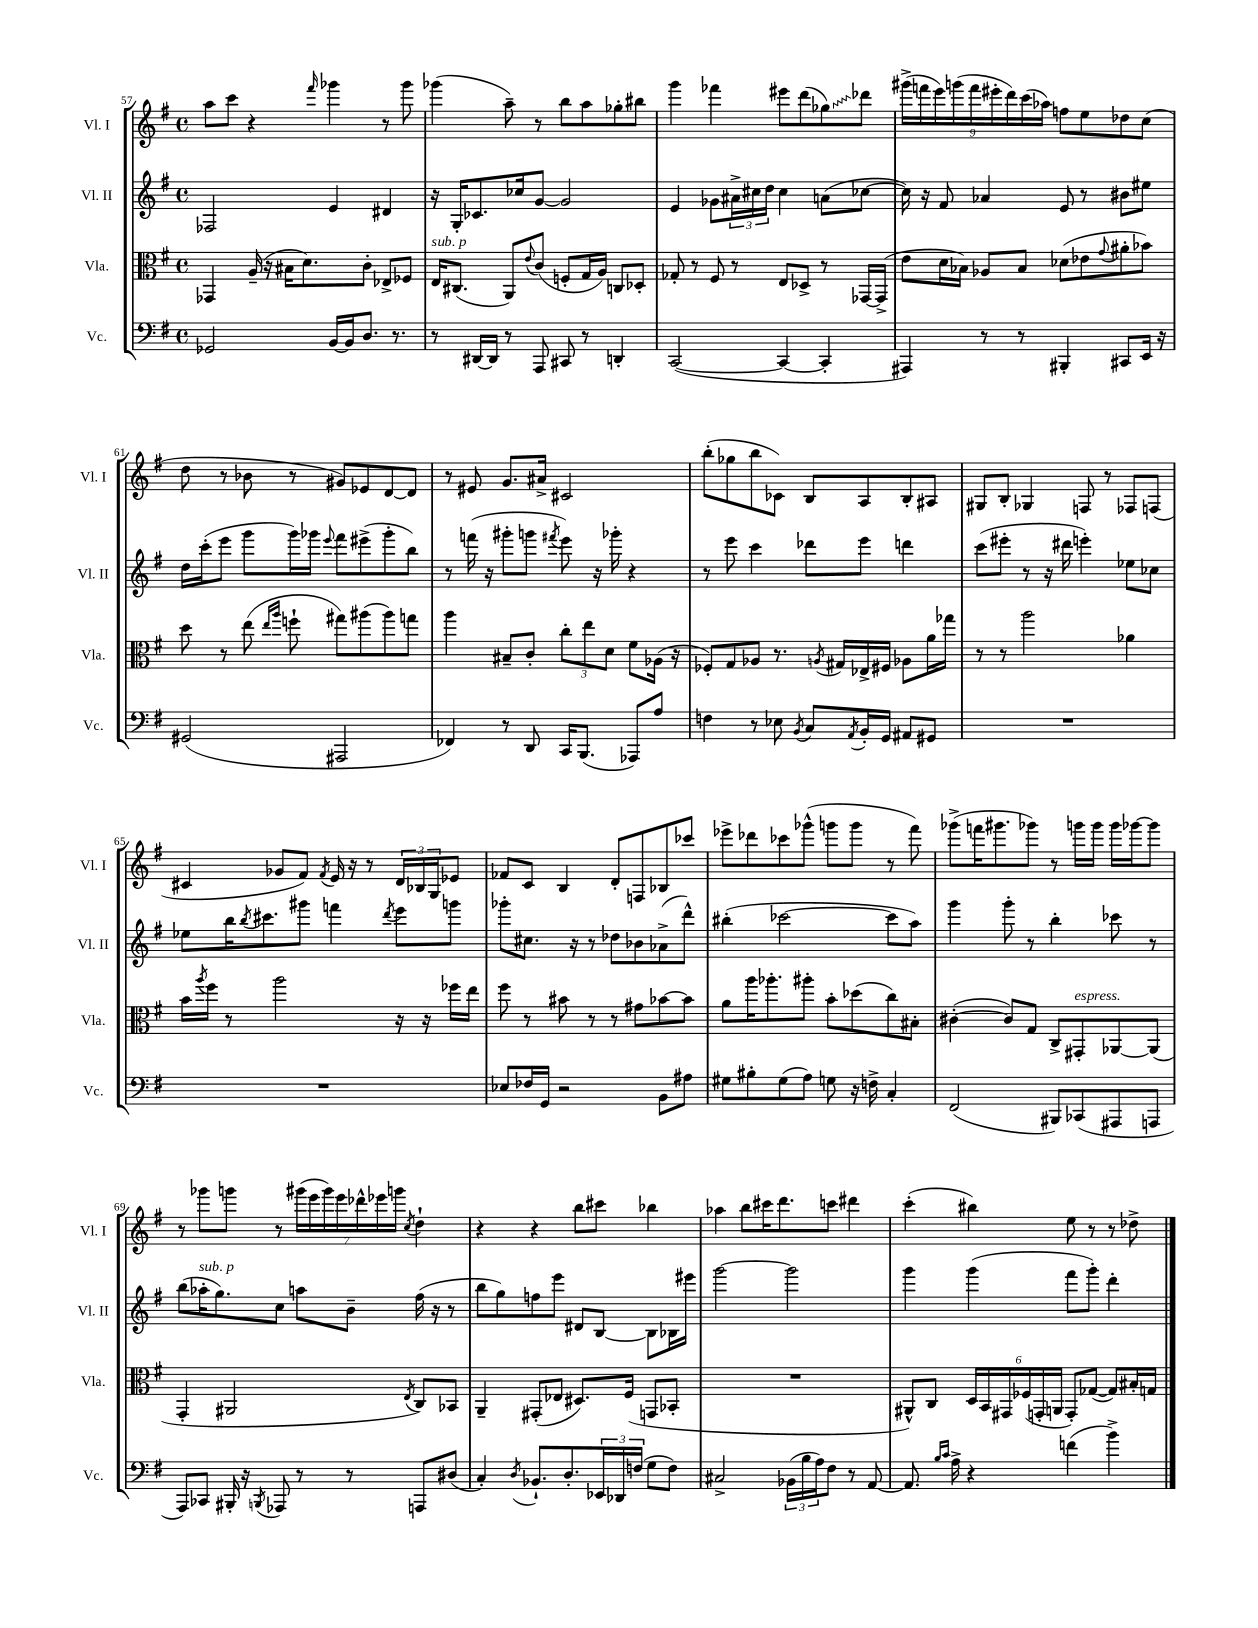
<<
\new StaffGroup <<
\new Staff = "s0" \with { instrumentName = "Vl. I" shortInstrumentName = "Vl. I" } {
    \clef treble \key g \major \defaultTimeSignature \time 4/4
    a''8 c'''8 r4 \grace { fis'''16 } ges'''4 r8 ges'''8 |
    ges'''4( a''8--) r8 b''8 a''8 ges''8-. bis''8 |
    g'''4 fes'''4 eis'''8 d'''8( \once \override Glissando.style = #'zigzag ges''8\glissando) des'''8 |
    \tuplet 9/8 { gis'''16->( f'''16 e'''16) g'''16( f'''16 eis'''16-. d'''16) c'''16( aes''16) } f''8 e''8 des''8 c''8( |
    d''8 r8 bes'8 r8 gis'8) ees'8 d'8~ d'8 |
    r8 eis'8 g'8. ais'16-> cis'2 |
    b''8-.( ges''8 b''8 ces'8) b8 a8 b8-. ais8 |
    gis8 b8-. ges4 f8 r8 fes8 f8( |
    cis'4 ges'8 fis'8) \acciaccatura { fis'8 } e'16 r16 r8 \tuplet 3/2 { d'16 bes16 g16 } ees'8 |
    fes'8 c'8 b4 d'8-. f8 bes8 ces'''8 |
    ees'''8-> des'''8 ces'''8 ges'''8-^( g'''8 g'''8 r8 fis'''8) |
    ges'''8->( f'''16 gis'''8. ges'''8) r8 g'''16 g'''16 g'''16 ges'''16~ ges'''8 |
    r8 ges'''8 g'''8 r8 \tuplet 7/4 { gis'''16( e'''16 gis'''16) e'''16 des'''16-^ ees'''16 g'''16 } \acciaccatura { c''8 } d''4-! |
    r4 r4 b''8 cis'''8 bes''4 |
    aes''4 b''8 cis'''16 d'''8. c'''8 dis'''4 |
    c'''4-.( bis''4) e''8 r8 r8 des''8-> \bar "|." |
}
\new Staff = "s1" \with { instrumentName = "Vl. II" shortInstrumentName = "Vl. II" } {
    \clef treble \key g \major \defaultTimeSignature \time 4/4
    fes2 e'4 dis'4 |
    r16 g16-. ces'8. ces''16 g'8~ g'2 |
    e'4 ges'8 \tuplet 3/2 { ais'16-> cis''16 d''16 } cis''4 a'8( ces''8~ |
    ces''16) r16 fis'8 aes'4 e'8 r8 bis'8 eis''8 |
    d''16 c'''16-.( e'''8 g'''8 g'''16) ges'''16 \appoggiatura { e'''8 } fis'''8 eis'''8->( ges'''8-. b''8) |
    r8 f'''16( r16 gis'''8-. g'''8 \acciaccatura { fis'''8 } e'''8) r16 ges'''16-. r4 |
    r8 e'''8 c'''4 des'''8 e'''8 d'''4 |
    c'''8( eis'''8-. r8 r16 dis'''16 e'''4-.) ees''8 ces''8 |
    ees''8 b''16 \acciaccatura { b''8 } cis'''8. gis'''8 f'''4 \acciaccatura { d'''8 } e'''8 g'''8 |
    ges'''8-. cis''8. r16 r8 des''8 bes'8 aes'8->( d'''8-^) |
    bis''4-.( ces'''2~ ces'''8 a''8) |
    g'''4 g'''8-. r8 b''4-. ces'''8 r8 |
    b''8( aes''16-.^\markup { \italic "sub. p" } g''8.) c''8 a''8 b'8-- fis''16( r16 r8 |
    b''8 g''8) f''8 e'''8 dis'8 b8~ b8 bes16 eis'''16 |
    g'''2~ g'''2 |
    g'''4 g'''4( fis'''8 g'''8-.) d'''4-. \bar "|." |
}
\new Staff = "s2" \with { instrumentName = "Vla." shortInstrumentName = "Vla." } {
    \clef alto \key g \major \defaultTimeSignature \time 4/4
    ges,4 a16--( r16 bis16 d'8.) c'8-. ees8-> fes8 |
    e16^\markup { \italic "sub. p" } cis8.( a,8) \appoggiatura { e'8 } c'8( f8-. g16 a16) c8 des8-. |
    ges8-. r8 fis8 r8 e8 des8-> r8 ges,16~ ges,16->( |
    e'8 d'16 bes16) aes8 bes8 des'8( ees'8 \appoggiatura { g'8 } ais'8-. bes'8) |
    d''8 r8 e''8( \grace { e''16 a''16 } f''8-! gis''8) ais''8( ais''8) g''8 |
    a''4 bis8-- c'8-. \tuplet 3/2 { c''8-. e''8 d'8 } fis'8 aes16( r16 |
    fes8-.) g8 aes8 r8. \acciaccatura { a8 } gis16 ees16-> fis16 aes8 a'16 ges''16 |
    r8 r8 a''2 aes'4 |
    b'16 \acciaccatura { a''8 } fis''16 r8 a''2 r16 r16 fes''16 e''16 |
    fis''8 r8 bis'8 r8 r8 gis'8 bes'8~ bes'8 |
    a'8 a''16 aes''8.-. ais''8-. b'8-. des''8( c''8) bis8-. |
    cis'4~-.( cis'8) g8 c8-> gis,8-.^\markup { \italic "espress." } aes,8~ aes,8( |
    g,4-. ais,2 \acciaccatura { e8 } c8) bes,8 |
    a,4-- gis,8-.( ees8 dis8.) fis16( g,8 bes,8-. |
    R1 |
    ais,8-^) c8 \tuplet 6/4 { d16 b,16 gis,16 fes16( g,16-. a,16 } g,8-.) ges8~( ges8) bis16-. g16 \bar "|." |
}
\new Staff = "s3" \with { instrumentName = "Vc." shortInstrumentName = "Vc." } {
    \clef bass \key g \major \defaultTimeSignature \time 4/4
    ges,2 b,16~ b,16 d8. r8. |
    r8 dis,16~ dis,16 r8 a,,8 cis,8 r8 d,4-. |
    c,2~( c,4~ c,4-. |
    ais,,4) r8 r8 bis,,4-. cis,8 e,16 r16 |
    gis,2( ais,,2 |
    fes,4) r8 d,8 c,16 b,,8.( aes,,8) a8 |
    f4 r8 ees8 \acciaccatura { b,8 } c8 \acciaccatura { a,8 } b,16-. g,16 ais,8 gis,8 |
    R1 |
    R1 |
    ees8 fes16 g,16 r2 b,8 ais8 |
    gis8 bis8-. gis8( a8) g8 r16 f16-> c4-. |
    fis,2( bis,,8) ces,8( ais,,8 a,,8 |
    a,,8) ces,8 bis,,16-. r16 \acciaccatura { b,,8 } aes,,8 r8 r8 a,,8 dis8( |
    c4-.) \acciaccatura { d8 } bes,8.-! d8.-. \tuplet 3/2 { ees,16 des,16 f16( } g8 f8) |
    cis2-> \tuplet 3/2 { bes,16( b16 a16) } fis8 r8 a,8~ |
    a,8. \grace { b16 c'16 } a16-> r4 f'4( b'4->) \bar "|." |
}
>>
>>
\layout { \context { \Score currentBarNumber = #57 } }
